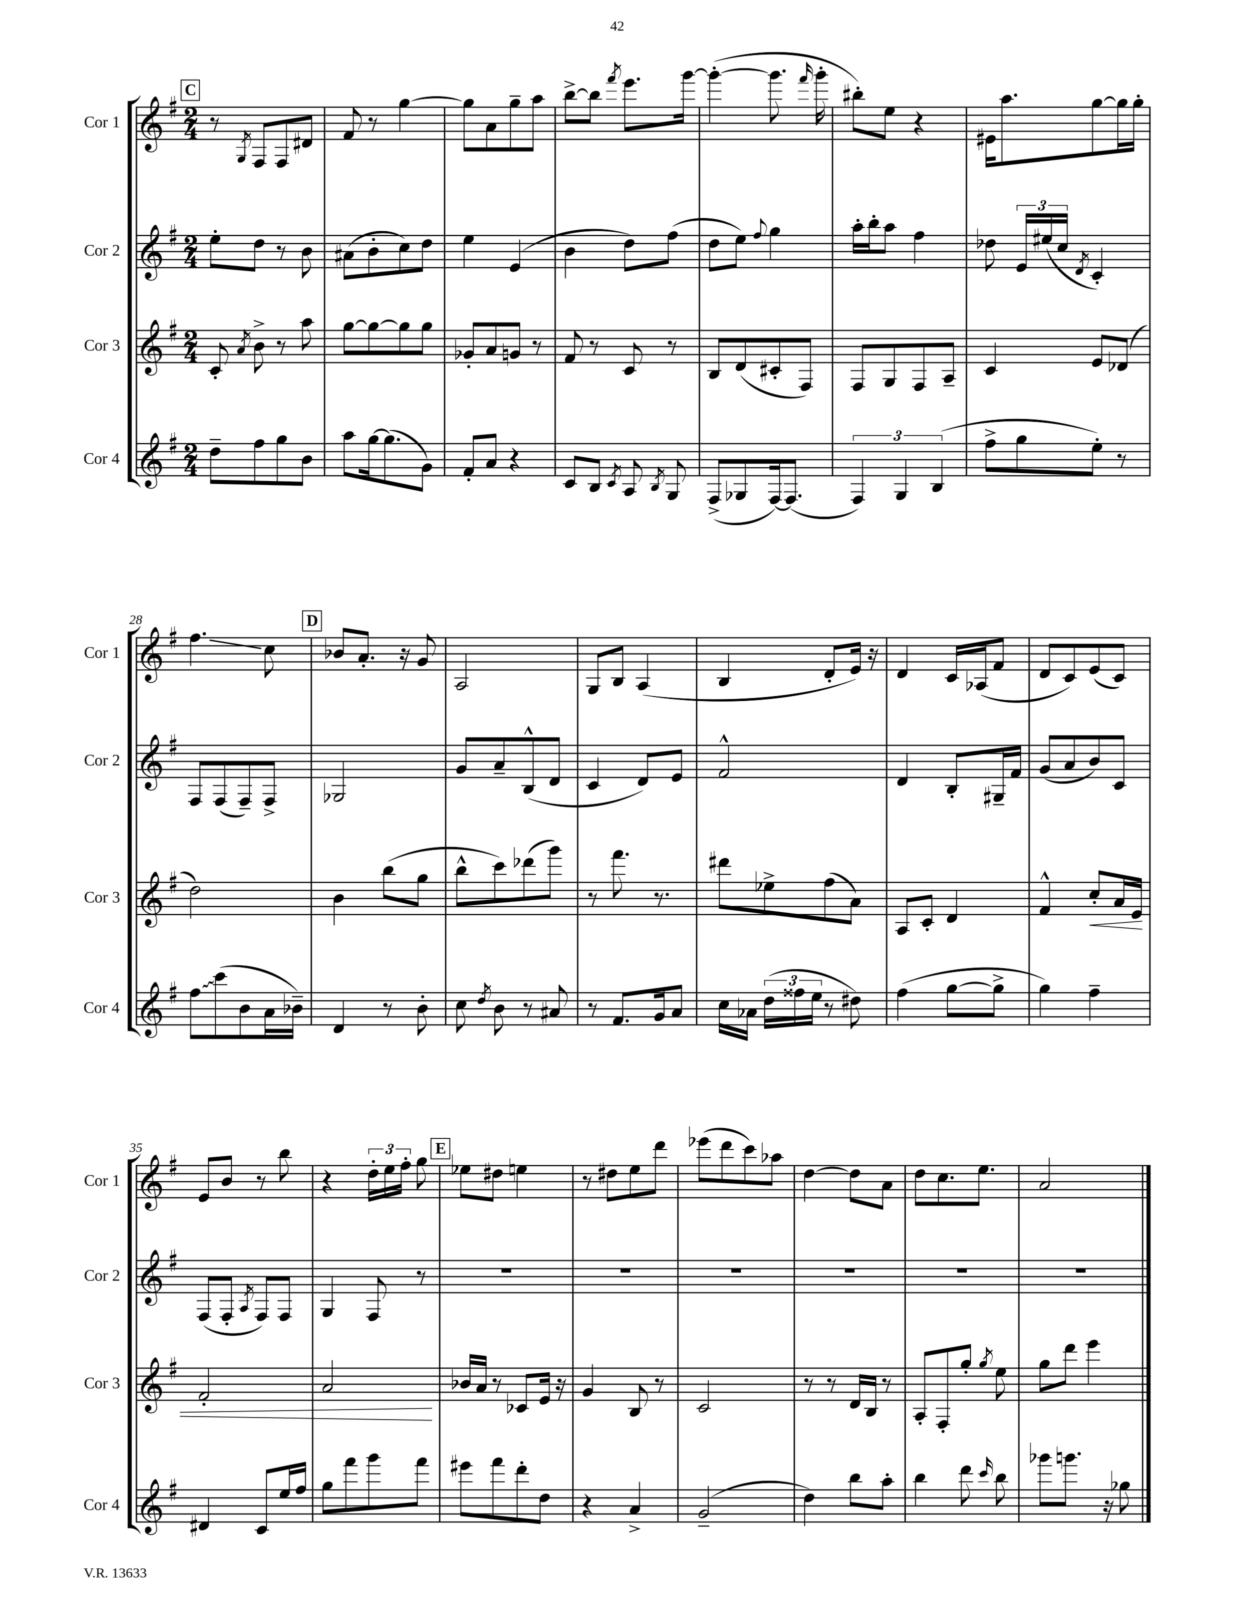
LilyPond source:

<<
\new StaffGroup <<
\new Staff = "s0" \with { instrumentName = "Cor 1" shortInstrumentName = "Cor 1" } {
    \clef treble \key g \major \numericTimeSignature \time 2/4
    \autoBeamOff \mark \markup { \box "C" } r8 \acciaccatura { g8 } fis8[ fis8 dis'8] |
    fis'8 r8 g''4~ |
    g''8[ a'8 g''8-- a''8] |
    b''8[~-> b''8] \acciaccatura { fis'''8 } e'''8.[ g'''16]~ |
    g'''4~-.( g'''8. \grace { fis'''16 } g'''16-. |
    bis''8[-.) e''8] r4 |
    eis'16[ a''8. g''8~ g''16 g''16]-. |
    fis''4.\glissando c''8 |
    \mark \markup { \box "D" } bes'8[ a'8.]-. r16 g'8 |
    a2 |
    g8[ b8] a4( |
    b4 d'8[-. e'16]) r16 |
    d'4 c'16[ aes16( fis'8] |
    d'8[ c'8) e'8( c'8]) |
    e'8[ b'8] r8 b''8 |
    r4 \tuplet 3/2 { d''16[-. e''16 fis''16]-. } g''8 |
    \mark \markup { \box "E" } ees''8[ dis''8] e''4 |
    r8 dis''8[ e''8 d'''8] |
    ees'''8[( d'''8 c'''8) aes''8] |
    d''4~ d''8[ a'8] |
    d''8[ c''8. e''8.] |
    a'2 \bar "|." |
}
\new Staff = "s1" \with { instrumentName = "Cor 2" shortInstrumentName = "Cor 2" } {
    \clef treble \key g \major \numericTimeSignature \time 2/4
    \autoBeamOff \mark \markup { \box "C" } e''8[-. d''8] r8 b'8 |
    ais'8[( b'8-. c''8) d''8] |
    e''4 e'4( |
    b'4 d''8[) fis''8]( |
    d''8[ e''8]) \appoggiatura { fis''8 } g''4 |
    a''16[-. b''16-. a''8] fis''4 |
    des''8 \tuplet 3/2 { e'16[ eis''16( c''16] } \acciaccatura { d'8 } c'4-.) |
    fis8[ fis8( fis8--) fis8]-> |
    \mark \markup { \box "D" } ges2 |
    g'8[ a'8-- b8-^( d'8] |
    c'4 d'8[) e'8] |
    fis'2-^ |
    d'4 b8[-. gis16-- fis'16] |
    g'8[( a'8 b'8) c'8] |
    fis8[( fis8]-. \acciaccatura { a8 } fis8[) fis8] |
    g4 fis8 r8 |
    \mark \markup { \box "E" } R2 |
    R2 |
    R2 |
    R2 |
    R2 |
    R2 \bar "|." |
}
\new Staff = "s2" \with { instrumentName = "Cor 3" shortInstrumentName = "Cor 3" } {
    \clef treble \key g \major \numericTimeSignature \time 2/4
    \autoBeamOff \mark \markup { \box "C" } c'8-. \acciaccatura { a'8 } b'8-> r8 a''8 |
    g''8[~ g''8~ g''8 g''8] |
    ges'8[-. a'8 g'8] r8 |
    fis'8 r8 c'8 r8 |
    b8[ d'8( cis'8-. fis8]) |
    fis8[ g8 fis8 a8]-- |
    c'4 e'8[ des'8]( |
    d''2) |
    \mark \markup { \box "D" } b'4 b''8[( g''8] |
    b''8[-^ c'''8) des'''8( g'''8]) |
    r8 fis'''8. r8. |
    dis'''8[ ees''8-> fis''8( a'8]) |
    a8[ c'8]-. d'4 |
    fis'4-^ c''8[-.\< a'16 e'16] |
    fis'2-. |
    a'2\! |
    \mark \markup { \box "E" } bes'16[ a'16] r8 ces'8[ e'16] r16 |
    g'4 b8 r8 |
    c'2 |
    r8 r8 d'16[ b16] r8 |
    a8[-. fis8-. g''8]-. \acciaccatura { g''8 } e''8 |
    g''8[ d'''8] e'''4 \bar "|." |
}
\new Staff = "s3" \with { instrumentName = "Cor 4" shortInstrumentName = "Cor 4" } {
    \clef treble \key g \major \numericTimeSignature \time 2/4
    \autoBeamOff \mark \markup { \box "C" } d''8[-- fis''8 g''8 b'8] |
    a''8[ g''16~ g''8.( g'8]) |
    fis'8[-. a'8] r4 |
    c'8[ b8] \acciaccatura { c'8 } a8 \acciaccatura { b8 } g8 |
    fis8[->( ges8 fis16~) fis8.]( |
    \tuplet 3/2 { fis4) g4 b4( } |
    fis''8[-> g''8 e''8]-.) r8 |
    \once \override Glissando.style = #'zigzag fis''8[\glissando c'''8( b'8 a'16 bes'16]--) |
    \mark \markup { \box "D" } d'4 r8 b'8-. |
    c''8 \acciaccatura { d''8 } b'8 r8 ais'8 |
    r8 fis'8.[ g'16 a'8] |
    c''16[ aes'16] \tuplet 3/2 { d''16[( fisis''16 e''16] } r8 dis''8) |
    fis''4( g''8[~ g''8]-> |
    g''4) fis''4-- |
    dis'4 c'8[ e''16 fis''16] |
    g''8[ fis'''8 g'''8 fis'''8] |
    \mark \markup { \box "E" } eis'''8[ fis'''8 d'''8-. d''8] |
    r4 a'4-> |
    g'2--( |
    d''4) b''8[ a''8]-. |
    b''4 d'''8 \grace { c'''16 } b''8 |
    ges'''8[ g'''8.] r16 ges''8 \bar "|." |
}
>>
>>
\layout { \context { \Score currentBarNumber = #21 } }
